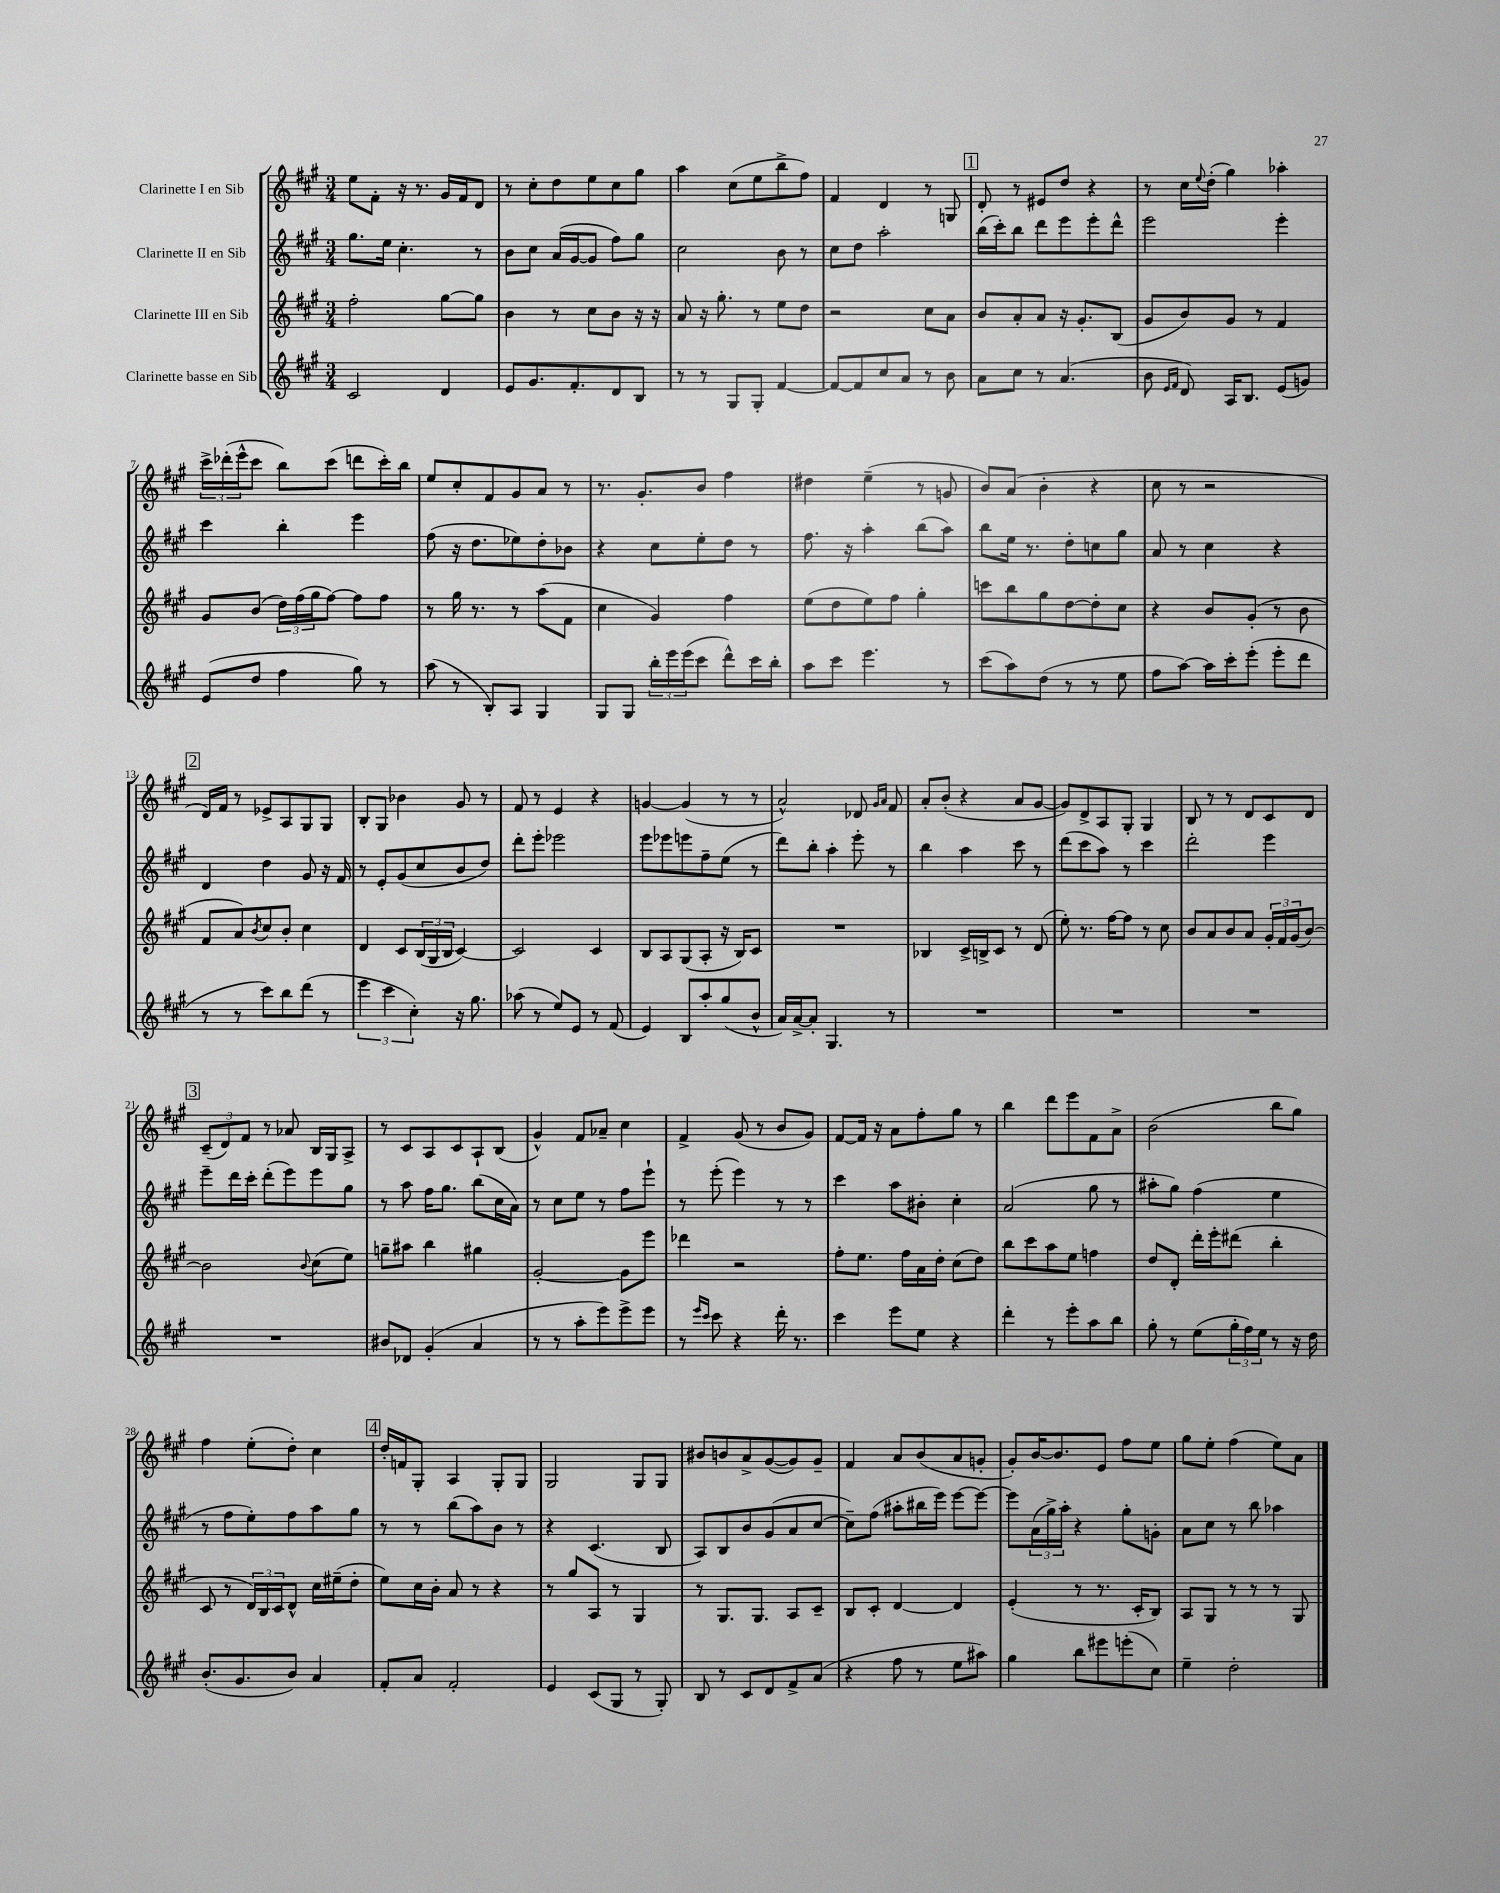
<<
\new StaffGroup <<
\new Staff = "s0" \with { instrumentName = "Clarinette I en Sib" } {
    \clef treble \key a \major \numericTimeSignature \time 3/4
    e''8 fis'8-. r16 r8. gis'16 fis'16 d'8 |
    r8 cis''8-. d''8 e''8 cis''8 gis''8 |
    a''4 cis''8( e''8 b''8-> fis''8) |
    fis'4 d'4 r8 g8 |
    \mark \markup { \box "1" } d'8-. r8 eis'8 d''8 r4 |
    r8 cis''16 \appoggiatura { e''8 } d''16-.( gis''4) aes''4-. |
    \tuplet 3/2 { cis'''16-> des'''16-.( e'''16-^ } cis'''8 b''8) cis'''8( d'''8 cis'''16-.) b''16 |
    e''8 cis''8-. fis'8 gis'8 a'8 r8 |
    r8. gis'8.-. b'8 fis''4 |
    dis''4 e''4--( r8 g'8 |
    b'8) a'8( b'4-. r4 |
    cis''8 r8 r2 |
    \mark \markup { \box "2" } d'16) fis'16 r8 ees'8-> a8 gis8 gis8 |
    b8-. gis8 bes'4 gis'8 r8 |
    fis'8 r8 e'4 r4 |
    g'4~ g'4( r8 r8 |
    a'2-^) des'8 \grace { gis'16 a'16 } fis'8 |
    a'8-. b'8-.( r4 a'8 gis'8~ |
    gis'8) d'8-> a8 gis8-. gis4 |
    b8 r8 r8 d'8 cis'8 d'8 |
    \mark \markup { \box "3" } \tuplet 3/2 { cis'8--( d'8) fis'8 } r8 aes'8 b16 gis16 a8-> |
    r8 cis'8 a8 cis'8 a8-! b8( |
    gis'4-^) fis'8 aes'8-- cis''4 |
    fis'4-> gis'8( r8 b'8 gis'8) |
    fis'8~ fis'16 r16 a'8 fis''8-. gis''8 r8 |
    b''4 d'''8 e'''8 fis'8 a'8-> |
    b'2( b''8 gis''8) |
    fis''4 e''8-.( d''8-.) cis''4 |
    \mark \markup { \box "4" } d''16-. f'16 gis8-. a4 gis8-. gis8 |
    gis2 gis8 gis8 |
    bis'8 b'8 a'8-> gis'8~( gis'8) gis'8-- |
    fis'4 a'8 b'8( a'8 g'8-. |
    gis'8-.) b'16~ b'8. e'8 fis''8 e''8 |
    gis''8 e''8-. fis''4( e''8) a'8 \bar "|." |
}
\new Staff = "s1" \with { instrumentName = "Clarinette II en Sib" } {
    \clef treble \key a \major \numericTimeSignature \time 3/4
    gis''8. e''16 cis''4.-. r8 |
    b'8 cis''8 a'16( gis'16~ gis'8 fis''8) gis''8 |
    cis''2 b'8 r8 |
    cis''8 d''8 a''2-. |
    \mark \markup { \box "1" } b''16( cis'''16-.) b''8 d'''8 e'''8 e'''8-. d'''8-^ |
    e'''2 e'''4-. |
    cis'''4 b''4-. e'''4 |
    fis''8( r16 d''8. ees''8) d''8-. bes'8 |
    r4 cis''8 e''8-. d''8 r8 |
    fis''8. r16 a''4-. b''8( a''8) |
    b''8 e''16 r8. d''8-. c''8 gis''8 |
    a'8 r8 cis''4 r4 |
    \mark \markup { \box "2" } d'4 d''4 gis'8 r16 fis'16 |
    r8 e'8-. gis'8( cis''8 b'8 d''8) |
    d'''8-. e'''8-. ees'''2 |
    e'''8 ees'''8 e'''8 fis''8-- e''8( r8 |
    d'''8) b''8-. a''4-. e'''8-. r8 |
    b''4 a''4 cis'''8 r8 |
    d'''8( cis'''8 a''8) r8 cis'''4 |
    d'''2-. e'''4 |
    \mark \markup { \box "3" } e'''8-- d'''16 cis'''16-. d'''8-.( e'''8) e'''8 gis''8 |
    r8 a''8 fis''16 gis''8. b''8( cis''16 a'16) |
    r8 cis''8 e''8 r8 fis''8 e'''8-! |
    r8 e'''8-.( e'''4) r8 r8 |
    cis'''4 a''8 bis'8-. cis''4-. |
    a'2( gis''8 r8 |
    ais''8-. gis''8) fis''4( e''4 |
    r8 fis''8 e''8-.) fis''8 a''8 gis''8 |
    \mark \markup { \box "4" } r8 r8 b''8( a''8) b'8 r8 |
    r4 cis'4.( b8 |
    a8) b8 b'8 gis'8( a'8 cis''8~ |
    cis''8--) fis''8( ais''8-. bis''16 e'''16) e'''8~ e'''8~ |
    e'''8 \tuplet 3/2 { a'16( gis''16->) a''16-. } r4 gis''8-. g'8-. |
    a'8 cis''8 r8 b''8 aes''4 \bar "|." |
}
\new Staff = "s2" \with { instrumentName = "Clarinette III en Sib" } {
    \clef treble \key a \major \numericTimeSignature \time 3/4
    fis''2-. gis''8~ gis''8 |
    b'4 r8 cis''8 b'8 r16 r16 |
    a'8 r16 gis''8.-. r8 e''8 d''8 |
    r2 cis''8 a'8 |
    \mark \markup { \box "1" } b'8 a'8-. a'8 r16 gis'8.-. b8( |
    gis'8 b'8) gis'8 r8 fis'4 |
    gis'8 b'8( \tuplet 3/2 { d''16) fis''16( gis''16 } fis''8~) fis''8 fis''8 |
    r8 gis''16 r8. r8 a''8( fis'8 |
    cis''4 gis'4) fis''4 |
    e''8( d''8 e''8) fis''8 gis''4-. |
    c'''8 b''8 gis''8 d''8~ d''8-. cis''8 |
    r4 b'8 gis'8-.( r8 b'8 |
    \mark \markup { \box "2" } fis'8 a'8) \acciaccatura { b'8 } cis''8 b'8-. cis''4 |
    d'4 cis'8 \tuplet 3/2 { b16( gis16 b16 } cis'4~) |
    cis'2 cis'4 |
    b8 a8 gis8( a8-. r16 b16) cis'8 |
    R2. |
    bes4 cis'16-> b16-> cis'8 r8 d'8( |
    e''8-.) r8. fis''16~ fis''8 r8 cis''8 |
    b'8 a'8 b'8 a'8 \tuplet 3/2 { gis'16-. fis'16 gis'16( } b'8~) |
    \mark \markup { \box "3" } b'2 \appoggiatura { b'8 } cis''8( e''8) |
    g''8-- ais''8 b''4 gis''4 |
    gis'2~-. gis'8 e'''8 |
    des'''4 r2 |
    fis''8-. e''8. fis''16 a'16 d''16-. cis''8( d''8) |
    b''8 cis'''8 a''8 e''8 f''4 |
    d''8 d'8-. d'''16-. e'''16-. dis'''8( b''4-. |
    cis'8 r8 \tuplet 3/2 { d'16) b16 cis'16 } d'8-^ cis''16 eis''16--( d''8-. |
    \mark \markup { \box "4" } e''8) cis''16 b'16-. a'8 r8 r4 |
    r8 gis''8 a8 r8 gis4 |
    r8 gis8. gis8. a8 cis'8-- |
    b8 cis'8-. d'4~ d'4 |
    e'4-.( r8 r8. cis'16-. b8) |
    a8 gis8 r8 r8 r8 gis8 \bar "|." |
}
\new Staff = "s3" \with { instrumentName = "Clarinette basse en Sib" } {
    \clef treble \key a \major \numericTimeSignature \time 3/4
    cis'2 d'4 |
    e'8 gis'8. fis'8.-. d'8 b8 |
    r8 r8 gis8 gis8-. fis'4~ |
    fis'8~ fis'8 cis''8 a'8 r8 b'8 |
    \mark \markup { \box "1" } a'8 cis''8 r8 a'4.( |
    b'8 \grace { e'16 fis'16 } d'8) a16 b8. e'8( g'8) |
    e'8( d''8 fis''4 gis''8) r8 |
    a''8( r8 b8-.) a8 gis4 |
    gis8 gis8 \tuplet 3/2 { b''16-. e'''16 e'''16( } cis'''8 d'''8-^) cis'''16 b''16-. |
    a''8 cis'''8 e'''4. r8 |
    cis'''8( a''8) d''8( r8 r8 e''8 |
    fis''8 a''8~) a''16 cis'''16-. e'''8-.( e'''8-. d'''8 |
    \mark \markup { \box "2" } r8 r8 cis'''8) b''8 d'''8( r8 |
    \tuplet 3/2 { e'''4 cis'''4 cis''4-.) } r16 gis''8. |
    aes''8( r8 e''8) e'8 r8 fis'8( |
    e'4) b8 a''8-. gis''8( b'8-^ |
    a'16) a'16~-> a'8-. gis4. r8 |
    R2. |
    R2. |
    R2. |
    \mark \markup { \box "3" } R2. |
    bis'8 des'8 gis'4-.( a'4 |
    r8 r8 a''8-. e'''8) e'''8-> e'''8 |
    r8 \grace { e'''16 cis'''16 } cis'''8 r4 d'''16-. r8. |
    cis'''4 e'''8 e''8 r4 |
    d'''4-. r8 e'''8-. a''8 b''8 |
    gis''8-. r8 e''8( \tuplet 3/2 { gis''16-. fis''16) e''16 } r8 r16 d''16 |
    b'8.-.( gis'8. b'8) a'4 |
    \mark \markup { \box "4" } fis'8-. a'8 fis'2-. |
    e'4 cis'8( gis8 r8 gis8-.) |
    b8 r8 cis'8 d'8 fis'8-> a'8( |
    r4 fis''8 r8 e''8 ais''8) |
    gis''4 b''8 eis'''8 e'''8-.( cis''8) |
    e''4-- d''2-. \bar "|." |
}
>>
>>
